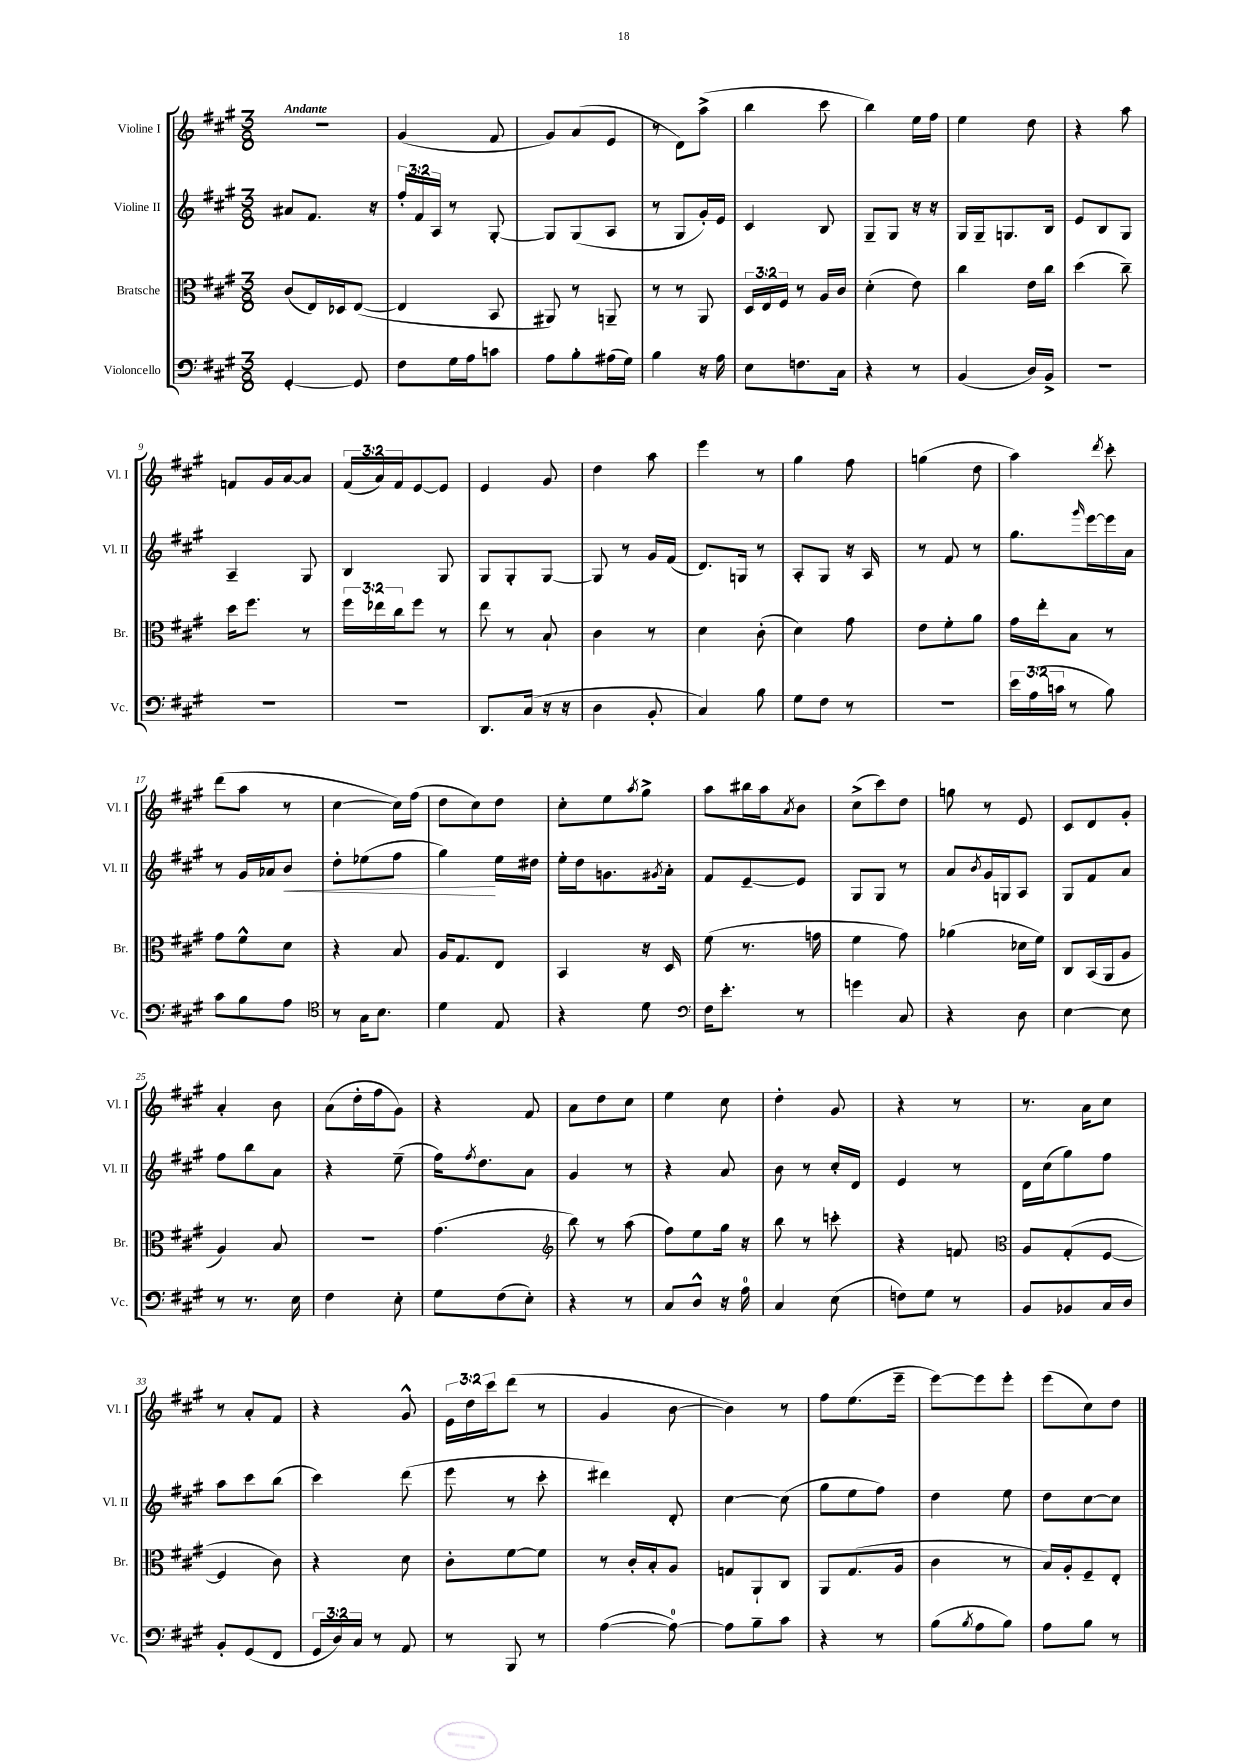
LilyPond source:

<<
\new StaffGroup <<
\new Staff = "s0" \with { instrumentName = "Violine I" shortInstrumentName = "Vl. I" } {
    \clef treble \key a \major \numericTimeSignature \time 3/8 \override Staff.TupletNumber.text = #tuplet-number::calc-fraction-text \tempo "Andante"
    R4. |
    gis'4( fis'8 |
    gis'8) a'8( e'8 |
    r8 d'8) a''8->( |
    b''4 cis'''8 |
    b''4) e''16 fis''16 |
    e''4 d''8 |
    r4 a''8 |
    f'8 gis'16 a'16~ a'8 |
    \tuplet 3/2 { fis'16( a'16) fis'16 } e'8~ e'8 |
    e'4 gis'8 |
    d''4 a''8 |
    e'''4 r8 |
    gis''4 fis''8 |
    g''4( d''8 |
    a''4) \acciaccatura { d'''8 } cis'''8-. |
    d'''8( a''8 r8 |
    cis''4~ cis''16) fis''16( |
    d''8 cis''8) d''8 |
    cis''8-. e''8 \acciaccatura { a''8 } gis''8-> |
    a''8 bis''16 a''16 \acciaccatura { a'8 } b'8 |
    cis''8->( cis'''8) d''8 |
    g''8 r8 e'8 |
    cis'8 d'8 gis'8-. |
    a'4-. b'8 |
    a'8( d''16-. fis''16 gis'8) |
    r4 fis'8 |
    a'8 d''8 cis''8 |
    e''4 cis''8 |
    d''4-. gis'8 |
    r4 r8 |
    r8. a'16 cis''8 |
    r8 a'8-. fis'8 |
    r4 gis'8-^ |
    \tuplet 3/2 { e'16 d''16 cis'''16 } d'''8( r8 |
    gis'4 b'8~ |
    b'4) r8 |
    fis''8 e''8.( e'''16-- |
    e'''8~) e'''8 e'''8-. |
    e'''8( cis''8) d''8 \bar "|." |
}
\new Staff = "s1" \with { instrumentName = "Violine II" shortInstrumentName = "Vl. II" } {
    \clef treble \key a \major \numericTimeSignature \time 3/8 \override Staff.TupletNumber.text = #tuplet-number::calc-fraction-text
    ais'8 fis'8. r16 |
    \tuplet 3/2 { fis''16-. fis'16 a16 } r8 gis8~-. |
    gis8 gis8( a8 |
    r8 gis8 gis'16-.) e'16 |
    cis'4 b8 |
    gis8-- gis8 r16 r16 |
    gis16 gis16-- g8. b16 |
    e'8 b8 gis8 |
    a4-- gis8 |
    b4 gis8 |
    gis8 gis8-. gis8~ |
    gis8 r8 gis'16 fis'16( |
    d'8.) g16 r8 |
    a8-. gis8 r16 a16 |
    r8 fis'8 r8 |
    gis''8. \grace { gis'''16 } e'''16~ e'''16 a'16 |
    r8 gis'16 aes'16 b'8\< |
    d''8-. ees''8( fis''8 |
    gis''4\!) e''16 dis''16 |
    e''16-. d''16 g'8. \acciaccatura { gis'8 } a'16-. |
    fis'8 e'8~-- e'8 |
    gis8 gis8 r8 |
    a'8 \acciaccatura { b'8 } gis'16 g16 a8 |
    gis8 fis'8 a'8 |
    fis''8 b''8 a'8 |
    r4 e''8--( |
    fis''16) \acciaccatura { fis''8 } d''8. a'8 |
    gis'4 r8 |
    r4 a'8 |
    b'8 r8 cis''16-. d'16 |
    e'4 r8 |
    d'16 cis''16( gis''8) fis''8 |
    a''8 cis'''8 b''8( |
    cis'''4) d'''8( |
    e'''8 r8 cis'''8-. |
    dis'''4) d'8-. |
    cis''4~ cis''8( |
    gis''8 e''8 fis''8) |
    d''4 e''8 |
    d''8 cis''8~ cis''8 \bar "|." |
}
\new Staff = "s2" \with { instrumentName = "Bratsche" shortInstrumentName = "Br." } {
    \clef alto \key a \major \numericTimeSignature \time 3/8 \override Staff.TupletNumber.text = #tuplet-number::calc-fraction-text
    cis'8( e16) des16 e8~( |
    e4 b,8 |
    ais,8) r8 a,8-- |
    r8 r8 a,8 |
    \tuplet 3/2 { d16 e16 fis16 } r8 a16 cis'16 |
    d'4-.( e'8) |
    cis''4 e'16 cis''16 |
    d''4( cis''8--) |
    d''16 fis''8. r8 |
    \tuplet 3/2 { fis''16 ees''16 cis''16 } fis''8 r8 |
    e''8 r8 b8-! |
    cis'4 r8 |
    d'4 cis'8-.( |
    d'4) gis'8 |
    e'8 fis'8-. a'8 |
    gis'16 e''16-. b8 r8 |
    gis'8 fis'8-^ d'8 |
    r4 b8 |
    a16 gis8. e8 |
    b,4 r16 d16 |
    fis'8( r8. g'16 |
    fis'4 gis'8) |
    aes'4( des'16 fis'16) |
    cis8 b,16( a,16 a8 |
    a4) b8 |
    R4. |
    gis'4.( |
    \clef treble b''8) r8 a''8( |
    fis''8) e''8 gis''16 r16 |
    b''8 r8 c'''8-. |
    r4 f'8 |
    \clef alto a8 gis8-.( fis8~ |
    fis4 cis'8) |
    r4 d'8 |
    cis'8-. fis'8~ fis'8 |
    r8 cis'16-. b16-. a8 |
    g8 a,8-! cis8 |
    a,8 gis8.( a16 |
    cis'4 r8 |
    b16) a16-. fis8-- e8-. \bar "|." |
}
\new Staff = "s3" \with { instrumentName = "Violoncello" shortInstrumentName = "Vc." } {
    \clef bass \key a \major \numericTimeSignature \time 3/8 \override Staff.TupletNumber.text = #tuplet-number::calc-fraction-text
    gis,4~-. gis,8 |
    fis8 gis16 a16 c'8 |
    a8 b8-. ais16( gis16) |
    b4 r16 a16 |
    e8 f8. cis16 |
    r4 r8 |
    b,4( d16) b,16-> |
    R4. |
    R4. |
    R4. |
    d,8. cis16( r16 r16 |
    d4 b,8-. |
    cis4) b8 |
    gis8 fis8 r8 |
    R4. |
    \tuplet 3/2 { e'16 a16( c'16 } r8 b8) |
    cis'8 b8 a8 |
    \clef tenor r8 gis16 b8. |
    d'4 e8 |
    r4 d'8 |
    \clef bass fis16 e'8.-. r8 |
    g'4 cis8 |
    r4 d8 |
    e4~ e8 |
    r8 r8. e16 |
    fis4 e8-. |
    gis8 fis8( e8-.) |
    r4 r8 |
    cis8 d8-^ r16 a16-0 |
    cis4 e8( |
    f8) gis8 r8 |
    b,8 bes,8 cis16 d16 |
    b,8-. gis,8( fis,8 |
    \tuplet 3/2 { gis,16 d16) cis16 } r8 a,8 |
    r8 b,,8 r8 |
    a4~( a8-0~) |
    a8 b8-- cis'8 |
    r4 r8 |
    b8( \acciaccatura { b8 } a8 b8) |
    a8 b8 r8 \bar "|." |
}
>>
>>
